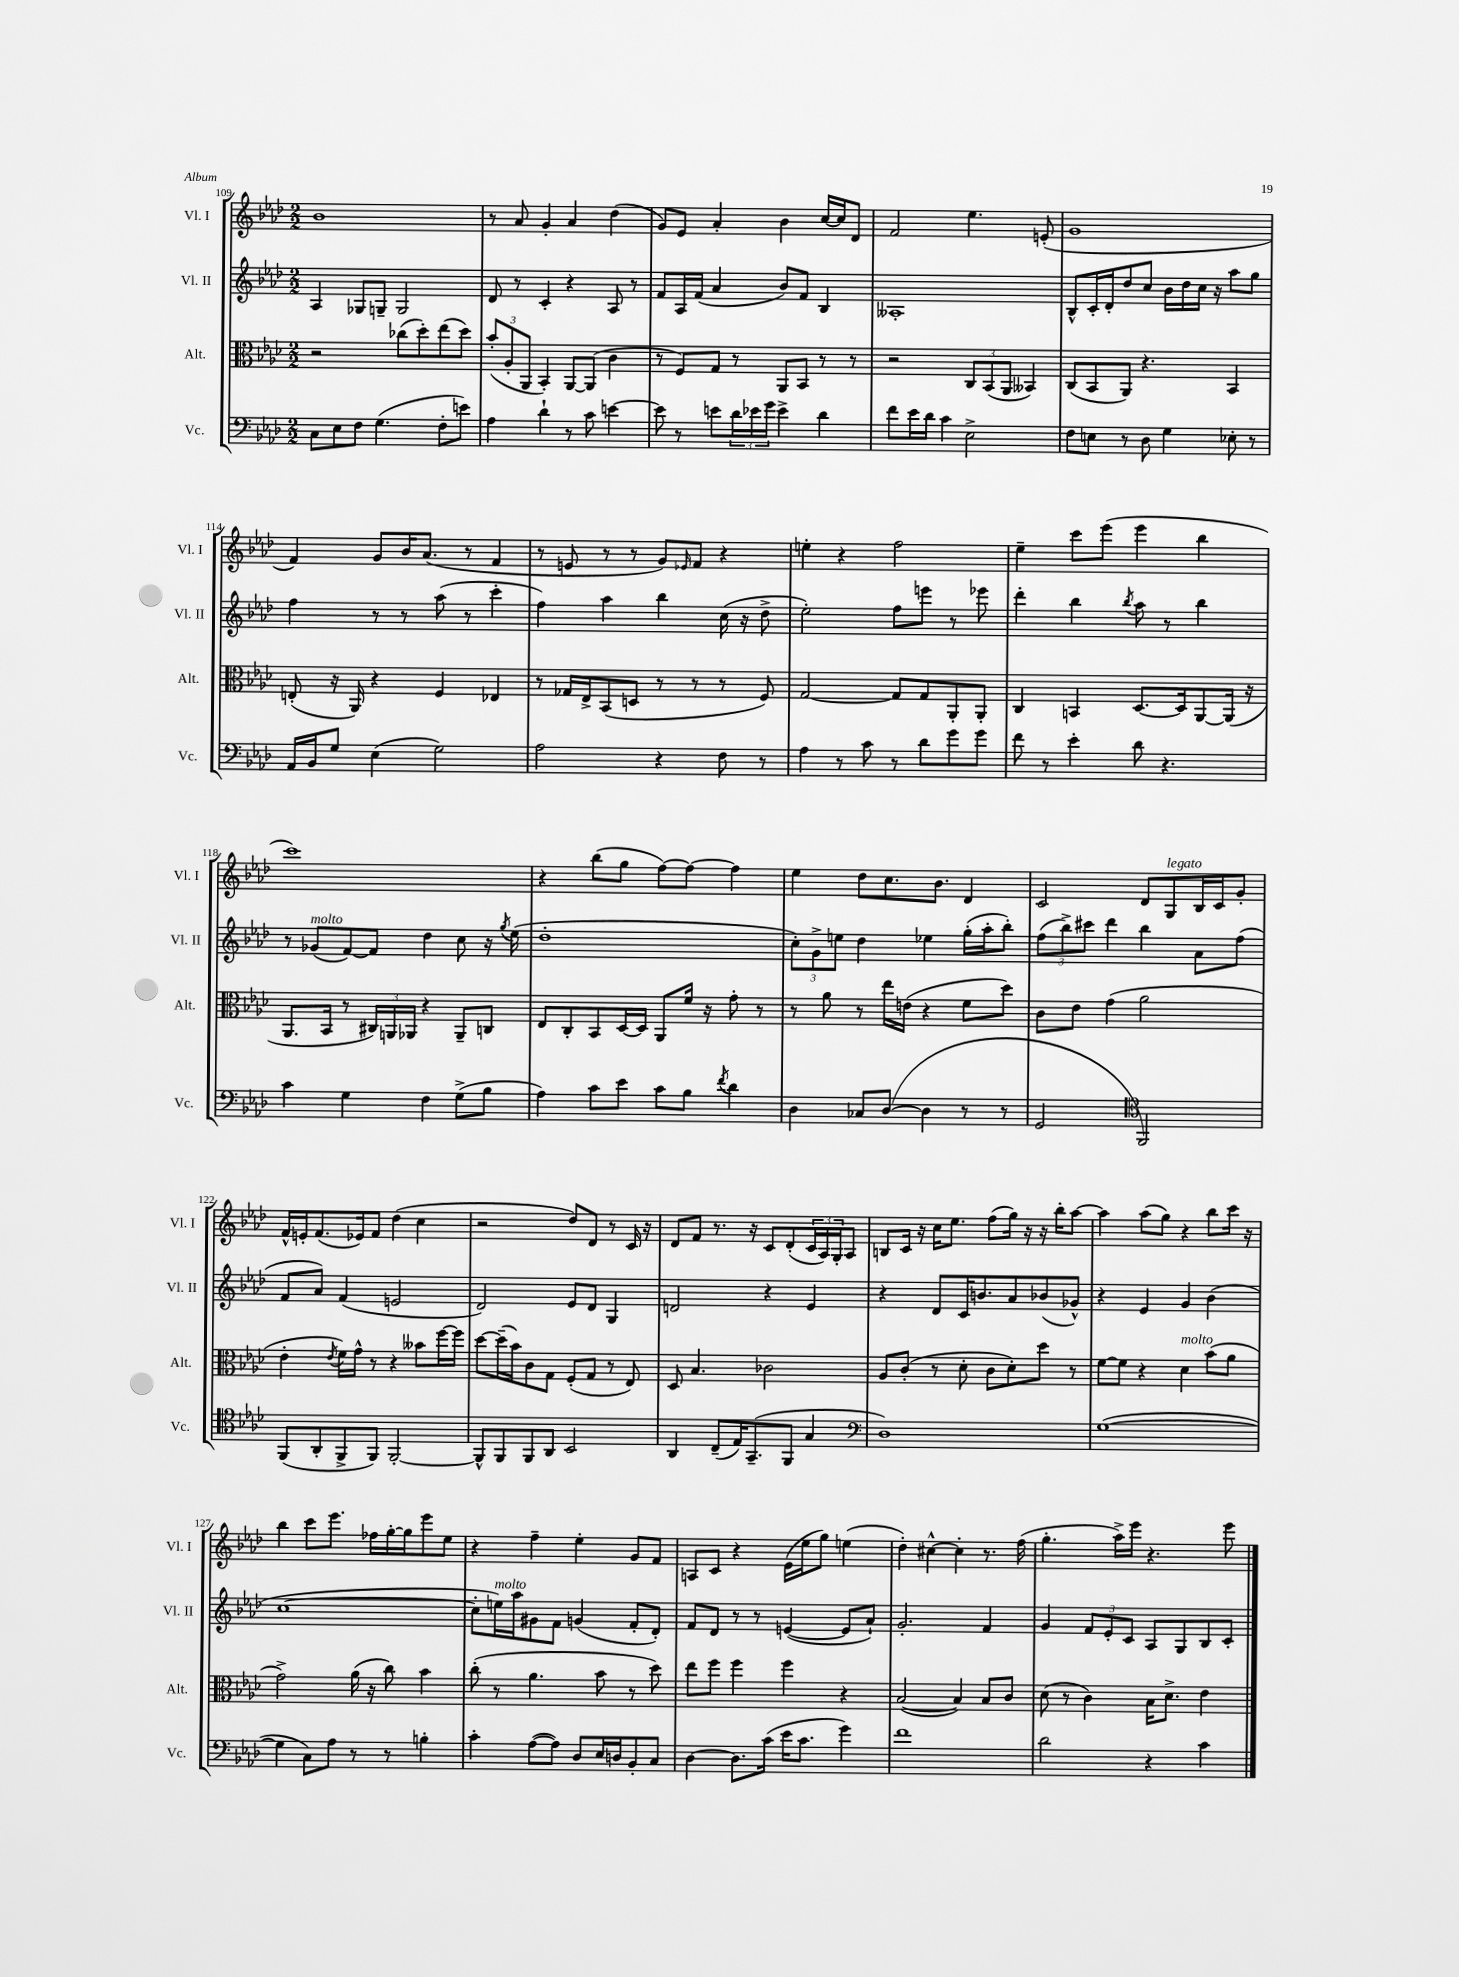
<<
\new StaffGroup <<
\new Staff = "s0" \with { instrumentName = "Vl. I" shortInstrumentName = "Vl. I" } {
    \clef treble \key aes \major \numericTimeSignature \time 2/2
    bes'1 |
    r8 aes'8 g'4-. aes'4 des''4( |
    g'8) ees'8 aes'4-. bes'4 c''16~ c''16 des'8 |
    f'2 ees''4. e'8-.( |
    g'1 |
    f'4) g'8 bes'16 aes'8.( r8 f'4 |
    r8 e'8 r8 r8 g'8) \grace { ees'16 } f'8 r4 |
    e''4-. r4 f''2 |
    ees''4-- c'''8 ees'''8( ees'''4 bes''4 |
    c'''1) |
    r4 bes''8( g''8 f''8~) f''8~ f''4 |
    ees''4 des''8 c''8. bes'8. des'4 |
    c'2 des'8 g8^\markup { \italic "legato" } bes16 c'16 g'8-. |
    f'16-^ e'16-. f'8.( ees'16) f'8 des''4( c''4 |
    r2 des''8) des'8 r8 c'16 r16 |
    des'8 f'8 r8. r16 c'8 des'8-.( \tuplet 3/2 { c'16 aes16) g16-. } aes8 |
    b8 c'16 r16 c''16 ees''8. f''8( g''16) r16 r16 bes''16-. aes''8~ |
    aes''4 aes''8( g''8) r4 bes''8 c'''16 r16 |
    bes''4 c'''8 ees'''8. fes''16 g''16~-. g''16 ees'''8 ees''8 |
    r4 f''4-- ees''4-. g'8 f'8 |
    a8 c'8 r4 ees'16( ees''16 g''8) e''4( |
    des''4-.) cis''4~-^ cis''4-. r8. f''16( |
    g''4.-. aes''16->) ees'''16 r4. ees'''8 \bar "|." |
}
\new Staff = "s1" \with { instrumentName = "Vl. II" shortInstrumentName = "Vl. II" } {
    \clef treble \key aes \major \numericTimeSignature \time 2/2
    aes4 ges8 g8-- g2 |
    des'8 r8 c'4-. r4 aes8 r8 |
    f'8 aes16 f'16( aes'4 bes'8) f'8 bes4 |
    aeses1-. |
    bes8-^ c'16-. des'16-. des''8 c''8 bes'16 des''16 c''16 r16 aes''8 g''8 |
    f''4 r8 r8 aes''8( r8 c'''4-. |
    f''4) aes''4 bes''4 c''16( r16 des''8-> |
    ees''2-.) f''8 e'''8 r8 ees'''8 |
    des'''4-. bes''4 \acciaccatura { bes''8 } aes''8 r8 bes''4 |
    r8 ges'8^\markup { \italic "molto" }( f'8~) f'8 des''4 c''8 r16 \acciaccatura { g''8 } ees''16( |
    des''1-. |
    \tuplet 3/2 { c''8-.) g'8-> e''8 } des''4 ees''4 g''16-.( aes''16-. bes''8-.) |
    \tuplet 3/2 { f''8( bes''8->) cis'''8 } des'''4 bes''4 aes'8 f''8( |
    f'8 aes'8) f'4( e'2 |
    des'2) ees'8 des'8 g4 |
    d'2 r4 ees'4 |
    r4 des'8 c'16 b'8. aes'8 bes'8( ges'8-^) |
    r4 ees'4 g'4 bes'4( |
    c''1~ |
    c''8-. e''16^\markup { \italic "molto" }) aes''16 gis'8 f'8 g'4( f'8-. des'8-.) |
    f'8 des'8 r8 r8 e'4~( e'8 aes'8-!) |
    g'2.-. f'4 |
    g'4 \tuplet 3/2 { f'8 ees'8-. c'8 } aes8 g8 bes8 c'8-. \bar "|." |
}
\new Staff = "s2" \with { instrumentName = "Alt." shortInstrumentName = "Alt." } {
    \clef alto \key aes \major \numericTimeSignature \time 2/2
    r2 ces''8( des''8-.) ees''8( des''8) |
    \tuplet 3/2 { bes'8-.( aes8-. aes,8 } bes,4-.) aes,8~ aes,8( c'4 |
    r8 f8) g8 r8 aes,8 bes,8 r8 r8 |
    r2 \tuplet 3/2 { c8 bes,8( aes,8 } beses,4) |
    c8( bes,8 aes,8) r4. bes,4 |
    e8-.( r16 aes,16) r4 f4 ees4 |
    r8 ges16 ees16-> bes,8( d8 r8 r8 r8 f8) |
    g2~ g8 g8 aes,8-. aes,8-. |
    c4 b,4 des8.~ des16 aes,8~ aes,16( r16 |
    aes,8. bes,16 r8 \tuplet 3/2 { cis16) a,16 aes,16 } r4 aes,8-- c8 |
    ees8 c8-. bes,8 des16~ des16 aes,8 f'16 r16 g'8-. r8 |
    r8 aes'8 r8 ees''16 e'16( r4 f'8 des''8) |
    c'8 ees'8 g'4( aes'2 |
    ees'4-. \acciaccatura { ees'8 } f'16) g'16-^ r8 r4 beses'8 f''16~ f''16 |
    des''8~ des''16--( bes'16) c'8 g8 f8-.( g8 r8 ees8) |
    des8 bes4. ces'2 |
    aes8 c'8-.( r8 des'8-. c'8 des'8-.) des''8 r8 |
    f'8~ f'8 r4 des'4^\markup { \italic "molto" } bes'8( aes'8 |
    g'2->) aes'16( r16 c''8) bes'4 |
    c''8-.( r8 aes'4. bes'8 r8 des''8) |
    ees''8 f''8 f''4 f''4 r4 |
    bes2~( bes4) bes8 c'8 |
    des'8( r8 c'4) bes16 des'8.-> ees'4 \bar "|." |
}
\new Staff = "s3" \with { instrumentName = "Vc." shortInstrumentName = "Vc." } {
    \clef bass \key aes \major \numericTimeSignature \time 2/2
    c8 ees8 f8 g4.( f8-. e'8) |
    aes4 des'4-! r8 c'8 e'4~ |
    e'8 r8 e'8 \tuplet 3/2 { des'16 ees'16 g'16 } ees'4-> des'4 |
    f'8 ees'16 des'16 c'4 ees2-> |
    f8 e8 r8 des8 g4 ees8-. r8 |
    aes,16 bes,16 g8 ees4( g2) |
    aes2 r4 f8 r8 |
    aes4 r8 c'8 r8 des'8 g'8 g'8 |
    f'8 r8 ees'4-. des'8 r4. |
    c'4 g4 f4 g8->( bes8 |
    aes4) c'8 ees'8 c'8 bes8 \acciaccatura { f'8 } des'4 |
    des4 ces8 des8~( des4 r8 r8 |
    g,2 \clef tenor f,2) |
    f,8( aes,8-. f,8-> f,8) f,2~-. |
    f,8-^ f,8 f,8 aes,8 bes,2 |
    aes,4 c8--( ees16) g,8.--( f,8 g4 |
    \clef bass des1) |
    g1~( |
    g4 c8) aes8 r8 r8 b4-. |
    c'4-. aes8~( aes8) des8 ees16 d16 bes,8-. c8 |
    des4~ des8. c'16( ees'16 c'8. g'4) |
    f'1 |
    des'2 r4 c'4 \bar "|." |
}
>>
>>
\layout { \context { \Score currentBarNumber = #109 } }
